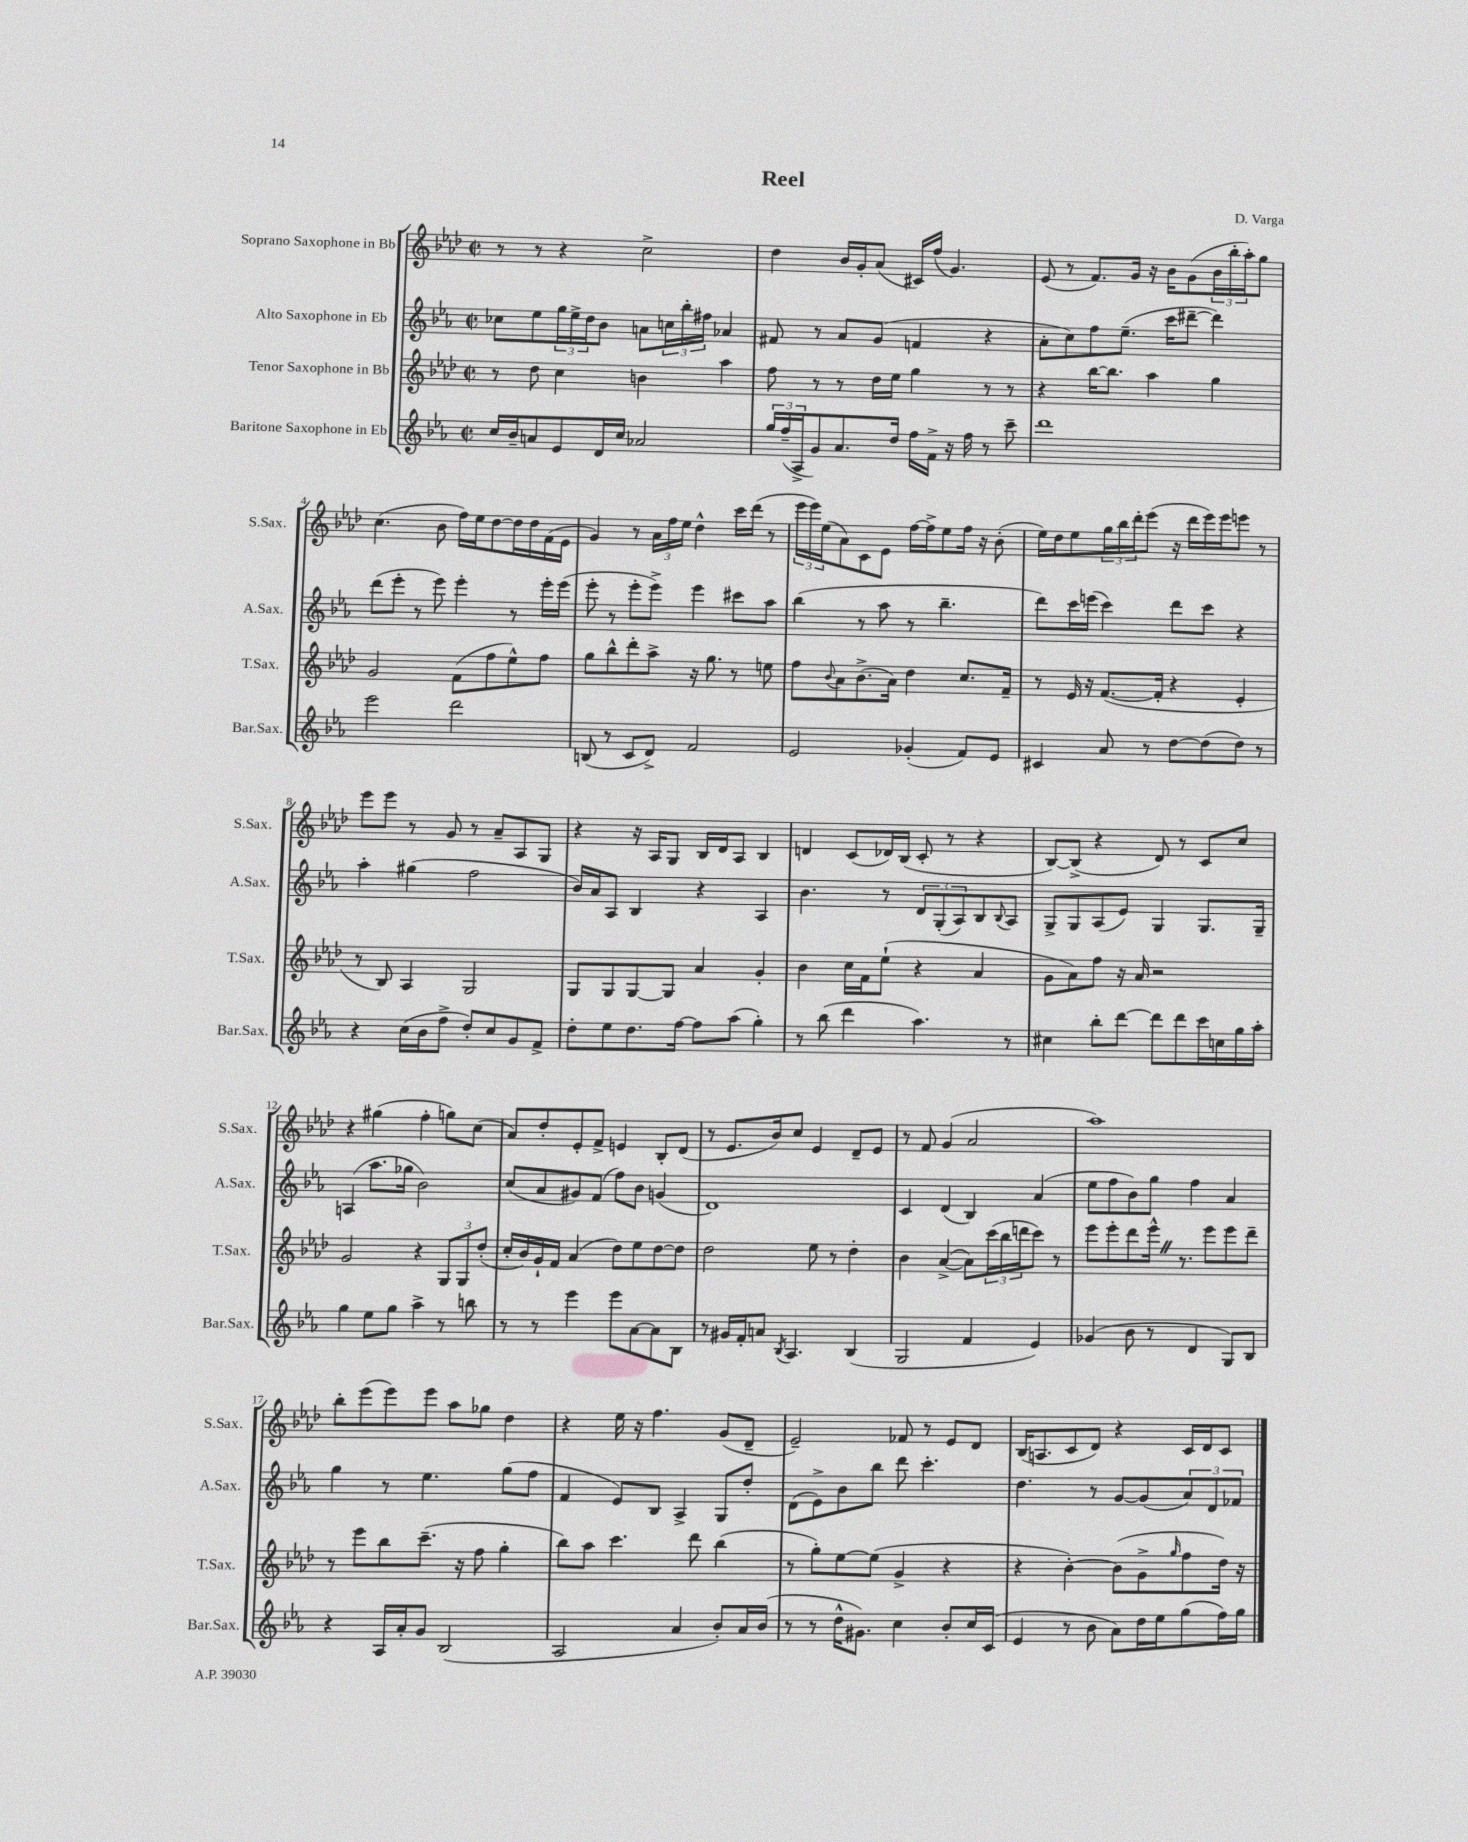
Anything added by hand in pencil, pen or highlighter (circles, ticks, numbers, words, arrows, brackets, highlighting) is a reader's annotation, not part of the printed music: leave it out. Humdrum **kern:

**kern	**kern	**kern	**kern
*part4	*part3	*part2	*part1
*staff4	*staff3	*staff2	*staff1
*I"Baritone Saxophone in Eb	*I"Tenor Saxophone in Bb	*I"Alto Saxophone in Eb	*I"Soprano Saxophone in Bb
*I'Bar.Sax.	*I'T.Sax.	*I'A.Sax.	*I'S.Sax.
*clefG2	*clefG2	*clefG2	*clefG2
*k[b-e-a-]	*k[b-e-a-d-]	*k[b-e-a-]	*k[b-e-a-d-]
*M2/2	*M2/2	*M2/2	*M2/2
*met(c|)	*met(c|)	*met(c|)	*met(c|)
=1	=1	=1	=1
16cc/LL	8r	8cc-X\L	8r
16b-~/J	.	.	.
8an/	8dd-\	8ee-\	8r
8e-/	4cc\	24gg\L	4r
.	.	24ee-^\	.
.	.	24dd\J	.
16d/L	.	8b-\J	.
16cc/JJ	.	.	.
2a-X/	4bn\	8an\L	2cc^\
.	.	24ccn\L	.
.	.	24bb-'\	.
.	.	24ff#X\JJ	.
.	4aa-\	4a-X/	.
=2	=2	=2	=2
24gg/LL	8ff\	8f#X/	4dd-\
(24ff~/	.	.	.
24A-^/J	.	.	.
8g/)	8r	8r	.
8.a-/	8r	8a-/L	16b-/LL
.	.	.	16g'/J
.	16dd-\LL	(8g/J	(8a-/J
16dd/Jk	16ee-\JJ	.	.
16ff\LL	4gg\	4fn/	16c#X/LL)
16f^\JJ	.	.	(16ff/JJ
16r	.	.	4.g/)
16ff\	.	.	.
8r	8r	4r	.
8ccc~\	8r	.	.
=3	=3	=3	=3
1ddd	4r	8a-'\L	(8e-/
.	.	8cc\)	8r
.	[16bb-\KL	8ff\	8.f/L)
.	8.bb-\J]	.	.
.	.	(8.ee-~\J	.
.	.	.	16g/Jk
.	4aa-\	.	16r
.	.	16ccc\KL	16b-\KL
.	.	[8ddd#X~\J	(8g\
.	4gg\	4ddd#\])	24b-\L
.	.	.	24bb-'\
.	.	.	24aa-'\J)
.	.	.	8gg\J
!!LO:LB:g=z
=4	=4	=4	=4
2eee-\	2g/	(8ddd\L	(4.cc\
.	.	8eee-'\J	.
.	.	8r	.
.	.	8eee-\)	8b-\
2ddd\	(8f\L	4eee-'\	16ff\LL)
.	.	.	16ee-\J
.	8ff\	.	[8dd-\
.	8ee-^^\)	8r	16dd-\L]
.	.	.	16dd-\
.	8ff\J	16eee-'\LL	(16f\
.	.	(16eee-\JJ	16e-\JJ
=5	=5	=5	=5
(8Bn/	8gg\L	8eee-'\	4g/)
8r	8bb-^^\	8r	.
8c/L	8ddd-'\	8eee-'\L	8r
8d^/J)	8aa-^\J	8eee-^\J)	24a-\LL
.	.	.	24ff\
.	.	.	24ee-\JJ
2f/	16r	4eee-\	4dd-^^\
.	8.gg\	.	.
.	8r	8ccc#X\L	16ccc\LL
.	.	.	(16ddd-\JJ
.	8een\	8aa-\J	8r
=6	=6	=6	=6
2e-/	8ff\L	(4bb-\	24eee-\LL
.	.	.	24eee-\)
.	.	.	(24ee-\J
.	8qqb-/	.	.
.	8a-\	.	8a-\)
.	(8.b-^\	8r	8c\
.	.	8aa-\	8e-\J
.	16a-\Jk)	.	.
(4g-X'/	4dd-\	8r	[16ff\LL
.	.	.	16ff^\J]
.	.	4.bb-~\	8ee-\
8f/L)	8.cc/L	.	16ff\Jk
.	.	.	16r
8e-/J	.	.	(8b-'\
.	16f~/Jk	.	.
=7	=7	=7	=7
4c#X/	8r	8ddd\L)	16ee-\LL)
.	.	.	16dd-\J
.	16e-/	16ccc\L	8ee-\
.	16r	(16eeen\JJ	.
8a-/	([8.f/L	4ccc\)	24gg\L
.	.	.	24bb-\
.	.	.	24ddd-'\J
8r	.	.	(8eee-\J
.	16f'/Jk]	.	.
[8dd\L	4r	8ddd\L	16r
.	.	.	16ddd-\LL
(8dd\]	.	8ccc\J	16eee-\)
.	.	.	16eee-\J
8dd\J)	4e-'/	4r	8eeen\J
8r	.	.	8r
!!LO:LB:g=z
=8	=8	=8	=8
4r	8r	4aa-'\	8eee-\L
.	8B-/)	.	8eee-\J
(16cc\LL	4A-/	(4gg#X\	8r
16b-\J	.	.	.
8ff^\J	.	.	8g/
8dd'/L)	2G/	2ff\	8r
8cc/	.	.	8a-~/L
8g/	.	.	8A-/
8f^/J	.	.	8G/J
=9	=9	=9	=9
8dd'\L	8G/L	16b-/LL)	4r
.	.	16a-/J	.
8ee-\	8G/	8A-/J	.
8.dd\	[8G/	4B-/	16r
.	.	.	16A-/KL
.	8G/J]	.	8G/J
[16ff\Jk	.	.	.
8ff\L]	4a-/	4r	16B-/LL
.	.	.	16d-/J
(8aa-\J	.	.	8A-/J
4gg'\)	4g'/	4A-/	4B-/
=10	=10	=10	=10
8r	4b-\	4.b-\	4dn/
(8bb-\	.	.	.
4ddd\	16cc\LL	.	(8c/L
.	16f\J	.	.
.	(8ee-`\J	8r	16d-X/L)
.	.	.	(16B-/JJ
4.aa-\)	4r	12d/L	8c'/
.	.	(12G'/	.
.	.	.	8r
.	.	12A-/)	.
.	4a-/	8B-/	4r
.	.	8qqB-/	.
8r	.	8A-/J	.
=11	=11	=11	=11
4cc#X\	8g\L	8G^/L	[8B-/L)
.	8a-\)	8G/	(8B-^/J]
8bb-'\L	8ff\J	(8A-/	4r
[8ddd\J	16r	8e-/J)	.
.	16a-/	.	.
8ddd\L]	2r	4G/	8d-/)
8ddd\	.	.	8r
16ccc\L	.	8.G/L	8c/L
16ccn\	.	.	.
16gg\	.	.	8cc/J
16aa-'\JJ	.	16G~/Jk	.
!!LO:LB:g=z
=12	=12	=12	=12
4gg\	2g/	(4An/	4r
8ee-\L	.	8.aa-\L	(4gg#X\
8gg\J	.	.	.
.	.	16gg-X\Jk	.
4aa-^\	4r	2b-\)	4ff'\
8r	12G/L	.	8ggn\L)
.	12G/	.	.
8bbn\	.	.	(8cc\J
.	(12dd-'/J	.	.
=13	=13	=13	=13
8r	16cc'/LL	(8cc/L	8a-/L)
.	16b-/)	.	.
8r	16g`/	8a-/	8dd-'/
.	16f/JJ	.	.
4eee-\	(4a-/	8g#X/)	8e-'/
.	.	(8f/J	8f^/J
8eee-\L	8dd-\L)	8ff\L)	4en/
[8a-\	8ee-\	8b-\J	.
8a-\]	[8dd-\	(4gn/	8B-'/L
8B-\J	8dd-\J]	.	(8d-/J
=14	=14	=14	=14
8r	2dd-\	1d)	8r
16g#X/LL	.	.	8.e-/L
16f'/J	.	.	.
8an/J	.	.	.
.	.	.	16b-/k)
8qB-/	.	.	.
4.A-/	.	.	8cc/J
.	8ee-\	.	4e-/
.	8r	.	.
(4B-/	4dd-'\	.	8d-~/L
.	.	.	8e-/J
=15	=15	=15	=15
2G/	4b-\	4c/	8r
.	.	.	8f/
.	([4a-^/	(4d/	(4g/
4f/	8a-\L])	4B-/)	2a-/
.	(24ccc\L	.	.
.	24bb-\	.	.
.	24dddn\J	.	.
4e-/)	8ccc\J)	(4a-/	.
.	8r	.	.
=16	=16	=16	=16
(4g-X/	8eee-\L	8ee-\L	1aa-)
.	8eee-'\	8ff\	.
8b-\	8ddd-\	8b-\)	.
8r	16eee-^^Z\Jk	8gg\J	.
.	8.r	.	.
4d/	.	4ff\	.
.	8eee-\L	.	.
8G/L)	8eee-\	4a-/	.
8B-/J	8ddd-~\J	.	.
!!LO:LB:g=z
=17	=17	=17	=17
4r	8r	4gg\	8bb-'\L
.	8eee-\L	.	(8eee-\
16A-/LL	8bb-\	8r	8eee-\)
16a-'/J	.	.	.
8g/J	(8.ccc~\J	4.ee-\	8eee-\J
(2B-/	.	.	8aa-\L
.	16r	.	.
.	8ff\	.	8gg-X\J
.	4gg'\	(8gg\L	4dd-\
.	.	8ff\J	.
=18	=18	=18	=18
2A-/	8bb-\L)	4f/	4r
.	8aa-\J	.	.
.	4.ccc\	8e-/L)	16ee-\
.	.	.	16r
.	.	8B-/J	4.ff\
4a-/	.	4A-^/	.
.	8ddd-\	.	.
8b-'/L)	(4bb-\	8G/L	(8g/L
16a-/L	.	8dd'/J	8d-~/J
(16b-/JJ	.	.	.
=19	=19	=19	=19
8r	8r	(8d\L	2e-~/)
8r	8gg'\L)	8e-^\)	.
16dd^^\KL	[8ee-\	8b-\	.
8.g#X\J)	.	.	.
.	(8ee-\J]	8bb-\J	.
4cc\	4g^/	8ddd\	8f-X/
.	.	4.ccc'\	8r
8b-'/L	4r	.	8e-/L
16cc/L	.	.	8d-/J
(16c/JJ	.	.	.
=20	=20	=20	=20
4e-/	4r	4.dd\	(16B-/KL
.	.	.	8.An/
8r	[4b-'\)	.	8c/
8b-\	.	8r	8d-/J)
8a-\L)	(8b-\L]	[8g/L	4r
16dd\L	8g^\	(8g/]	.
16ee-\J	.	.	.
.	16qqgg/	.	.
(8gg\	8ff\	12a-/)	16c/LL
.	.	.	16d-/J
.	.	12d/	.
16ff\L)	16dd-\Jk)	.	8c/J
.	.	12f-X/J	.
16gg\JJ	16r	.	.
==	==	==	==
*-	*-	*-	*-
